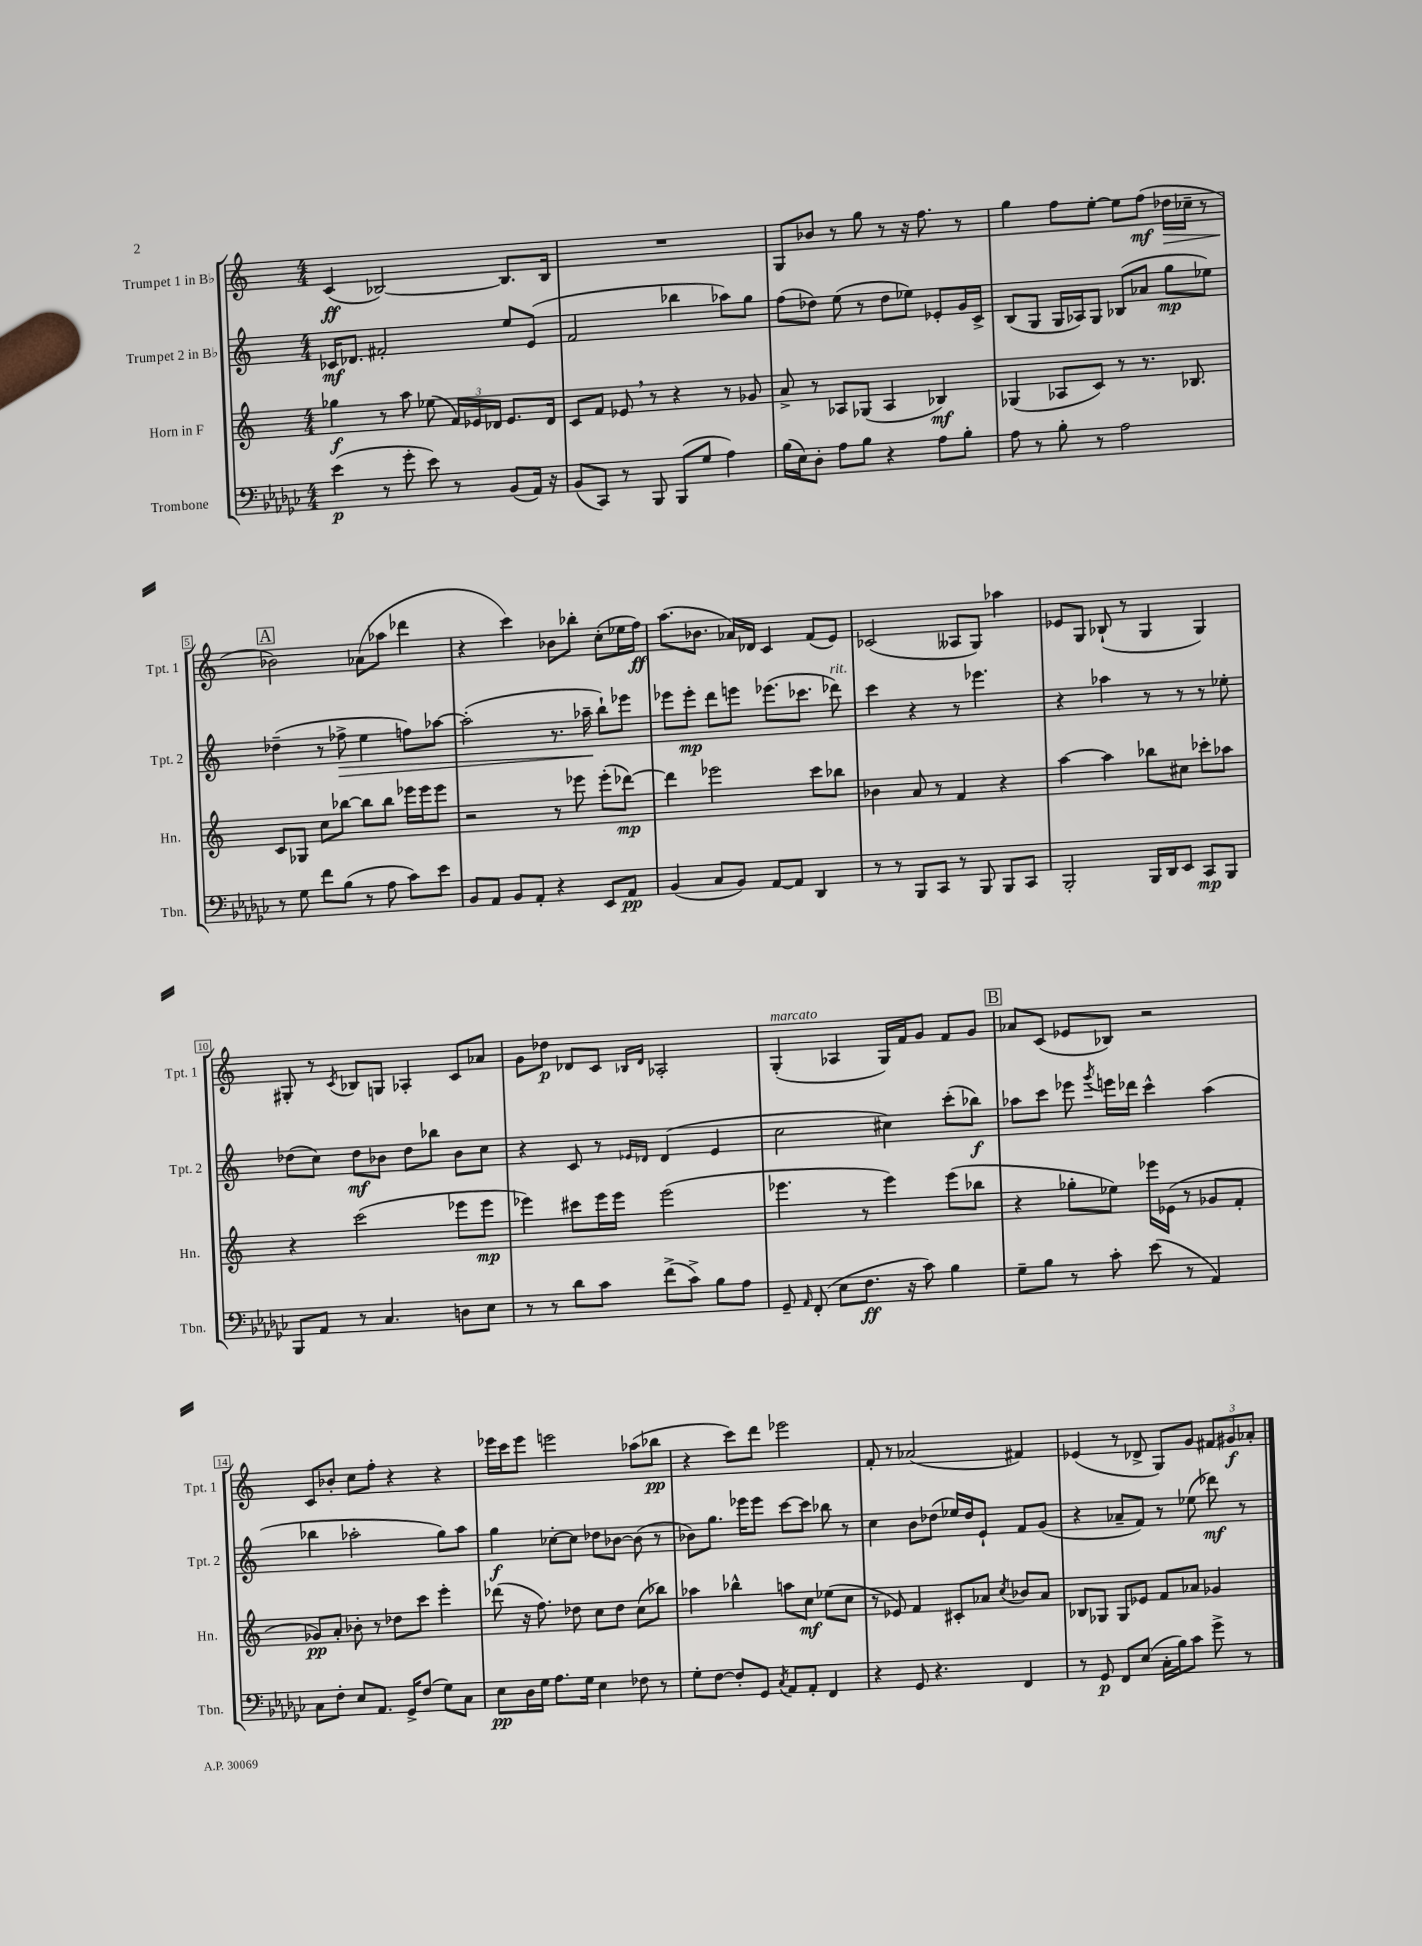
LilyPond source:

<<
\new StaffGroup <<
\new Staff = "s0" \with { instrumentName = "Trumpet 1 in Bb" shortInstrumentName = "Tpt. 1" } {
    \clef treble \key c \major \numericTimeSignature \time 4/4
    \autoBeamOff c'4\ff( bes2~) bes8.[ bes16] |
    R1 |
    g8[ bes'8] r8 g''8 r8 r16 f''8. r8 |
    g''4 f''8[ e''8]~-. e''8[ f''8]\mf( des''16[\> ces''16]-- r8 |
    \mark \markup { \box "A" } bes'2\!) aes'8[( aes''8] des'''4 |
    r4 c'''4) bes'8[ bes''8]-. c''8[-.( ees''16 f''16]\ff) |
    a''8.[( bes'8.] aes'16[) des'16] c'4 f'8[( e'8]) |
    ces'2( aeses8[ g8]) aes''4 |
    ees'8[ g8] bes8-!( r8 g4 g4) |
    gis8-. r8 \acciaccatura { c'8 } bes8[ g8] aes4-. c'8[ aes'8] |
    g'8[ des''8]\p des'8[ c'8] \grace { bes16[ des'16] } aes2-. |
    g4-.^\markup { \italic "marcato" }( aes4 g16[) f'16 g'8] f'8[ g'8] |
    \mark \markup { \box "B" } aes'8[ c'8]( ees'8[ bes8]) r2 |
    c'8[ bes'8]-. c''8[ f''8]-. r4 r4 |
    ees'''16[ c'''16 ees'''8] e'''2 aes''8[( bes''8]\pp |
    r4 c'''8[) d'''8] ees'''2 |
    f'8-. r8 aes'2( fis'4) |
    ees'4( r8 des'8-> g8[) g'8] \tuplet 3/2 { fis'8[ gis'8\f aes'8]-. } \bar "|." |
}
\new Staff = "s1" \with { instrumentName = "Trumpet 2 in Bb" shortInstrumentName = "Tpt. 2" } {
    \clef treble \key c \major \numericTimeSignature \time 4/4
    \autoBeamOff ces'16[\mf des'8.] fis'2-. e''8[ e'8]( |
    f'2 bes''4 aes''8[) g''8] |
    f''8[( des''8]) e''8( r8 des''8[ ees''8]) ees'8[-. g'16 c'16]-> |
    b8[( g8] g16[ aes16) g8] bes8[( aes'8] g''8[\mp ees''8]) |
    \mark \markup { \box "A" } des''4--( r8 fes''8->\> e''4 f''8[) aes''8]~ |
    aes''2-.( r8. aes''16--\! b''8[-!) ees'''8] |
    ees'''8[ ees'''8]-.\mp d'''8[ e'''8] ees'''8.[( ces'''8.] des'''8^\markup { \italic "rit." }) |
    c'''4 r4 r8 ees'''4. |
    r4 aes''4 r8 r8 r8 ees''8-. |
    des''8[( c''8]) des''8[\mf bes'8] des''8[ bes''8] bes'8[ c''8] |
    r4 c'8 r8 \grace { ees'16[ des'16] } des'4( ees'4 |
    c''2 cis''4) c'''8[-.( bes''8]\f) |
    \mark \markup { \box "B" } aes''8[ c'''8] ees'''8 \acciaccatura { g'''8 } e'''16[ des'''16] c'''4-^ aes''4( |
    bes''4 aes''2-. g''8[) aes''8] |
    g''4\f ces''8[~-. ces''8] des''8[ bes'8]~ bes'8( r8 |
    bes'8[) g''8.] ees'''16[ ees'''8] c'''8[~ c'''8] bes''8 r8 |
    c''4 b'8[ des''8]( ees''16[) des''16 e'8]-! f'8[ g'8]( |
    r4 aes'8[-- f'8]) r8 ees''8( des'''8\mf) r8 \bar "|." |
}
\new Staff = "s2" \with { instrumentName = "Horn in F" shortInstrumentName = "Hn." } {
    \clef treble \key c \major \numericTimeSignature \time 4/4
    \autoBeamOff ges''4\f r8 a''8 ees''8( \tuplet 3/2 { f'16[) ees'16 des'16] } ees'8.[ des'16] |
    c'8[ f'8] ees'8 \breathe r8 r4 r8 ges'8 |
    a'8-> r8 aes8[ ges8]( aes4 bes4\mf) |
    ges4( aes8[ c'8]) r8 r8. bes8. |
    \mark \markup { \box "A" } c'8[ ges8] c''8[ bes''8]~ bes''8[ bes''8] ees'''16[ ees'''16 ees'''8] |
    r2 r8 ees'''8 ees'''8[-.( des'''8]~\mp) |
    des'''4 ees'''2 c'''8[ bes''8] |
    bes'4 a'8 r8 f'4 r4 |
    a''4~ a''4 bes''8[ cis''8] ces'''8[-. aes''8] |
    r4 c'''2( ees'''8[ ees'''8]\mp |
    ees'''4) cis'''8[ ees'''16 ees'''16] ees'''2( |
    ees'''4. r8 ees'''4) ees'''8[( bes''8] |
    \mark \markup { \box "B" } r4 ges''8[-. ees''8]) ees'''16[ ees'16]( r8 ges'8[ f'8]-. |
    ges'8[\pp) a'8]-. bes'8-. r8 des''8[ c'''8] e'''4-. |
    des'''8( r16 f''8.) des''8 c''8[ des''8] c''8[( bes''8]) |
    aes''4 bes''4-^ a''8[ c''8]\mf ees''8[( c''8] |
    r8 ees'8) f'4 cis'8[-. aes'8] \acciaccatura { c''8 } bes'8[ aes'8] |
    bes8[ ges8] ges8[ ees'8] f'8[ aes'8] ges'4 \bar "|." |
}
\new Staff = "s3" \with { instrumentName = "Trombone" shortInstrumentName = "Tbn." } {
    \clef bass \key ges \major \numericTimeSignature \time 4/4
    \autoBeamOff ees'4\p( r8 ges'8-. ees'8) r8 bes,8[( aes,16]) r16 |
    bes,8[( ces,8]) r8 bes,,8 bes,,8[( ges8] aes4) |
    bes16[( ees16) des8]-. aes8[ bes8] r4 aes8[ bes8]-. |
    aes8 r8 bes8-. r8 aes2 |
    \mark \markup { \box "A" } r8 ges8 f'8[ bes8]( r8 aes8 ces'8[) ees'8] |
    bes,8[ aes,8] bes,8[ aes,8]-. r4 ees,8[ aes,8]\pp |
    bes,4( ces8[ bes,8]) aes,8[~ aes,8] des,4 |
    r8 r8 bes,,8[ ces,8] r8 bes,,8 bes,,8[ ces,8] |
    bes,,2-. bes,,16[ des,16 ees,8] ces,8[\mp bes,,8] |
    bes,,8[ aes,8] r8 ces4. d8[ ees8] |
    r8 r8 des'8[ ces'8] f'8[->( ces'8]->) bes8[ aes8] |
    ges,8-- \grace { aes,16 } f,8-.( ees8[ f8.]\ff r16 ces'8) bes4 |
    \mark \markup { \box "B" } ges8[-- bes8] r8 ces'8-. ees'8( r8 aes,4) |
    ces8[ f8]-. ees8[ aes,8.] ges,16[-> f8]( ges8[) ces8] |
    ees8[\pp des16 ges16] aes8.[ ges16] ees4 fes8 r8 |
    ges8[-. f8]~ f8[-. ges,8] \acciaccatura { ces8 } aes,8[ aes,8]-. f,4 |
    r4 ges,8 r4. f,4 |
    r8 ges,8\p f,8[ ees8]( ces16[-. bes16) ces'8] ges'8-> r8 \bar "|." |
}
>>
>>
\layout { \context { \Score \override BarNumber.stencil = #(make-stencil-boxer 0.1 0.3 ly:text-interface::print) } }
